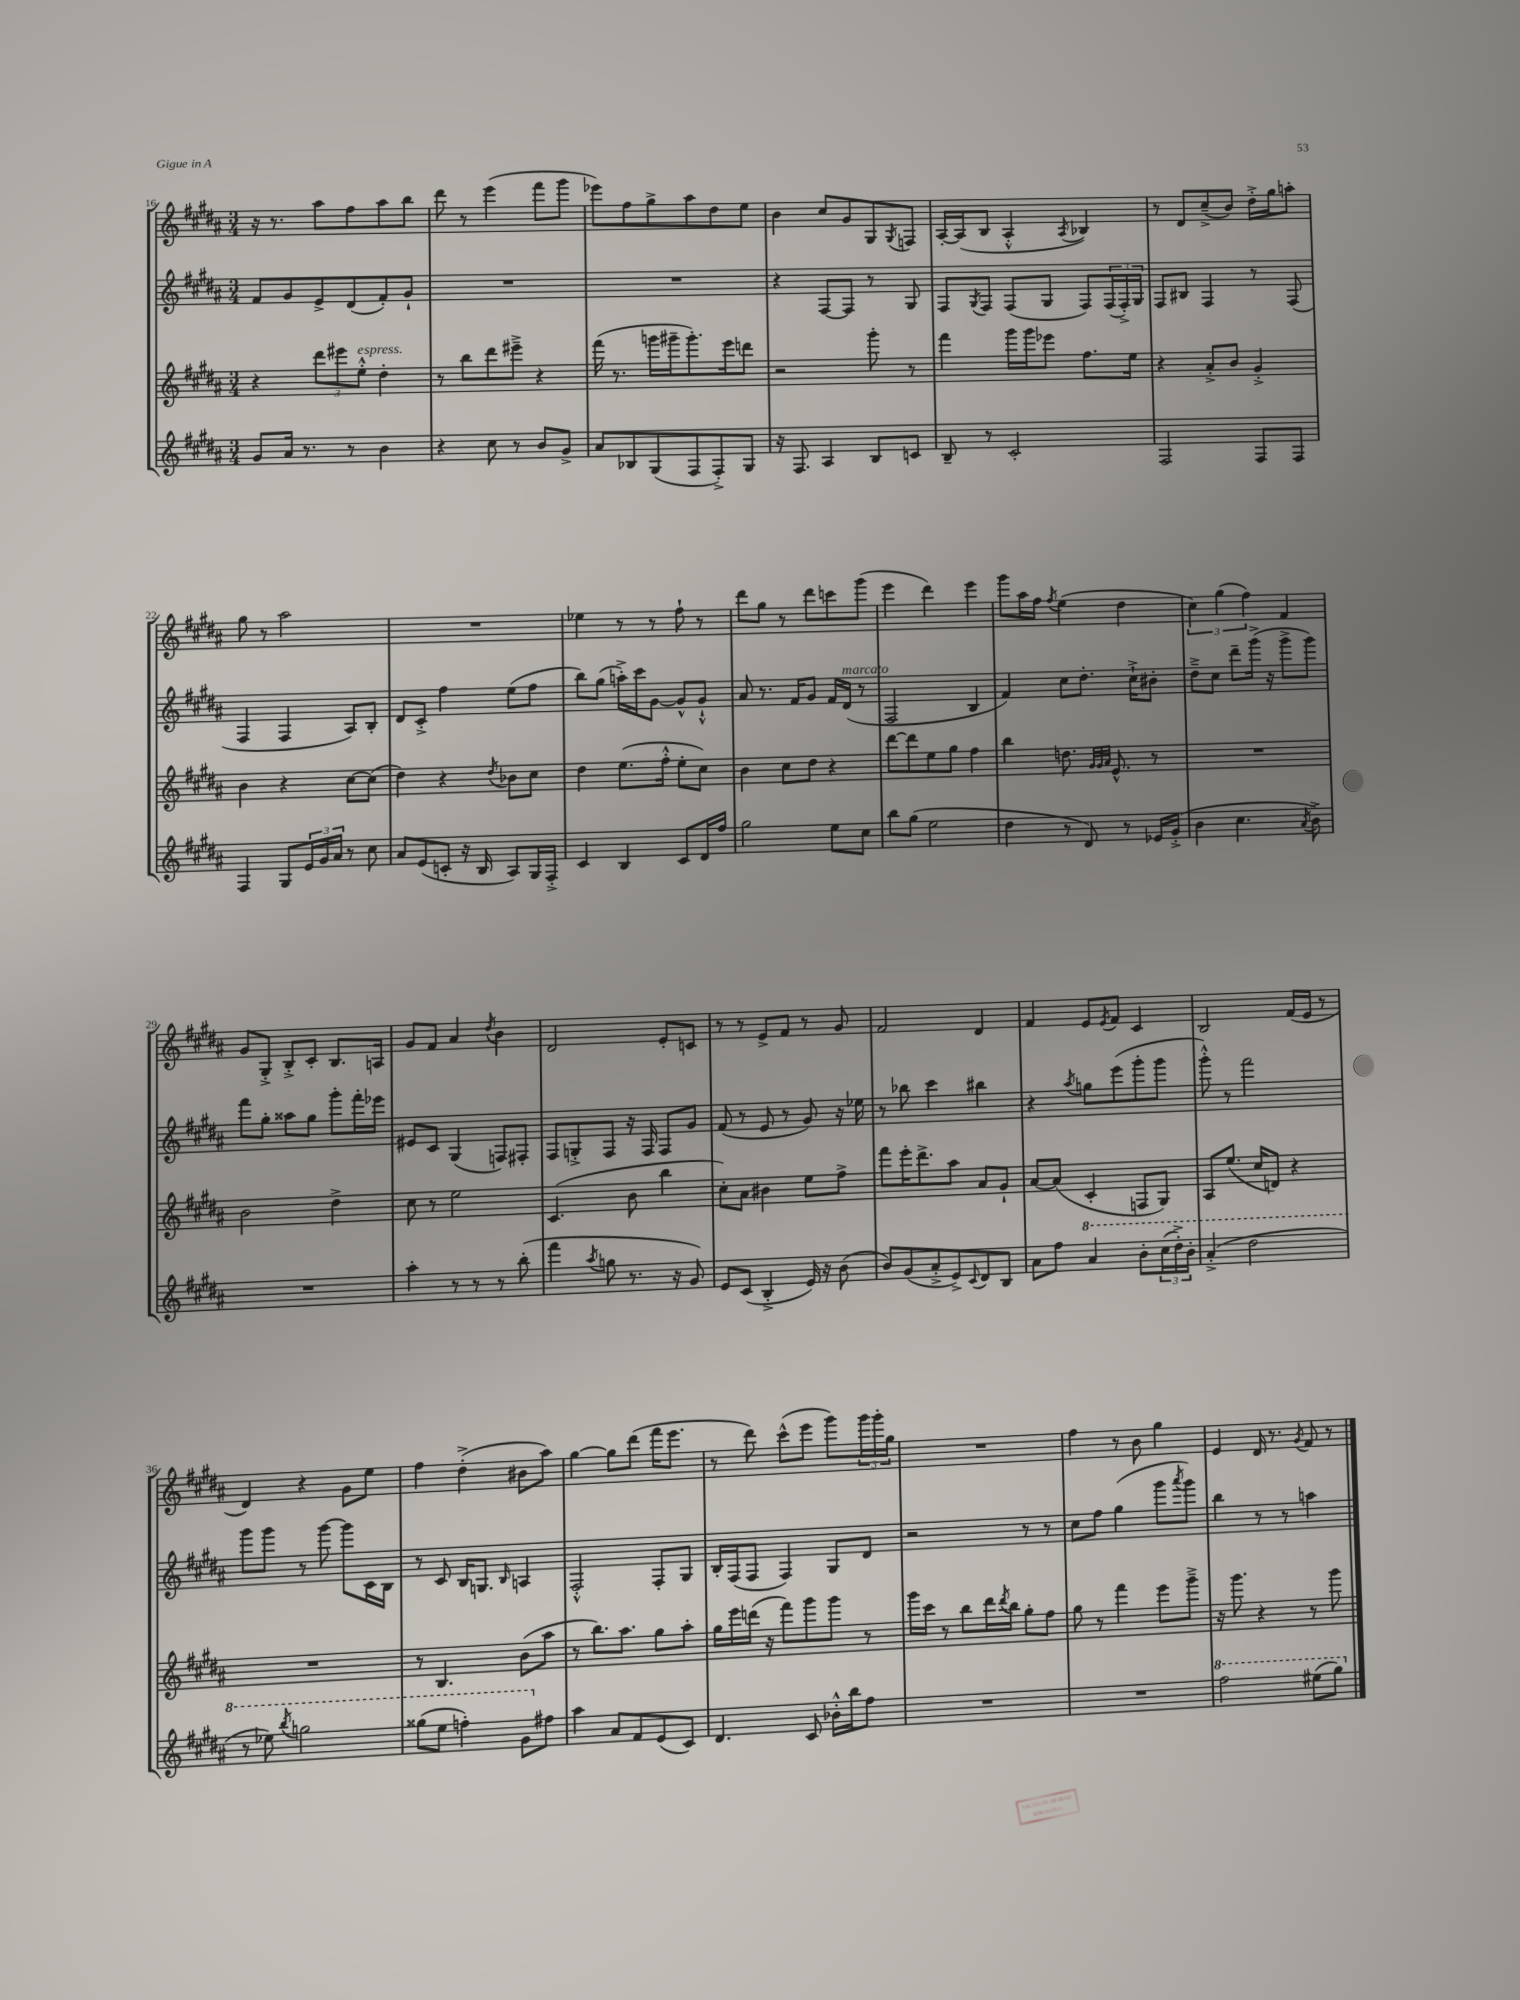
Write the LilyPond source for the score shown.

<<
\new StaffGroup <<
\new Staff = "s0" {
    \clef treble \key b \major \numericTimeSignature \time 3/4
    r16 r8. ais''8 fis''8 ais''8 b''8 |
    dis'''8 r8 e'''4( fis'''8 gis'''8 |
    ees'''8) fis''8 gis''8-> ais''8 dis''8 e''8 |
    b'4 cis''8 gis'8 gis8 \acciaccatura { gis8 } f8 |
    ais16~-. ais16( b8 ais4-.-^ \acciaccatura { ais8 } bes4) |
    r8 dis'8 cis''8--->( b'8) dis''16-.-> gis''16 a''8-. |
    gis''8 r8 ais''2 |
    R2. |
    ees''4 r8 r8 fis''8-! r8 |
    dis'''8 gis''8 r8 dis'''8 c'''8 gis'''8( |
    e'''4 dis'''4) e'''4 |
    gis'''8 ais''16 fis''16 \acciaccatura { fis''8 } e''4( dis''4 |
    \tuplet 3/2 { cis''4) gis''4( fis''4) } fis'4 |
    gis'8 gis8-.-> b8-.-> cis'8-. b8. a16 |
    gis'8 fis'8 ais'4 \acciaccatura { dis''8 } b'4 |
    dis'2 e'8-. c'8 |
    r8 r8 e'8-> fis'8 r8 gis'8 |
    fis'2 dis'4 |
    fis'4 e'8 \acciaccatura { e'8 } fis'8 cis'4 |
    b2 fis'16( e'16 r8 |
    dis'4) r4 gis'8 e''8 |
    fis''4 dis''4-.->( bis'8 ais''8) |
    gis''4~ gis''8 dis'''8( fis'''16 e'''8. |
    r8 dis'''8) cis'''8-^( e'''8 gis'''8) \tuplet 3/2 { gis'''16 gis'''16-. gis''16 } |
    R2. |
    fis''4 r8 b'8 gis''4 |
    e'4 dis'16 r8. \acciaccatura { gis'8 } fis'8 r8 \bar "|." |
}
\new Staff = "s1" {
    \clef treble \key b \major \numericTimeSignature \time 3/4
    fis'8 gis'8 e'8-> dis'8( fis'8-.) gis'8-! |
    R2. |
    R2. |
    r4 fis8~ fis8 r8 gis8 |
    fis8 \acciaccatura { gis8 } fis8 fis8( gis8 fis8) \tuplet 3/2 { fis16( fis16-.->) gis16 } |
    fis8 bis8 fis4 r8 fis8( |
    fis4 fis4 ais8) b8-. |
    dis'8 cis'8-.-> fis''4 e''8( fis''8 |
    b''8) gis''8( a''16-.->) cis'''16 gis'8~ gis'8-^ gis'8-!-^ |
    ais'8 r8. fis'16 gis'8 fis'16 dis'16^\markup { \italic "marcato" }( r8 |
    fis2 b4 |
    fis'4) cis''8 dis''8.-. cis''16-!-> bis'8-. |
    dis''8---> cis''8 dis'''8-- gis'''16->( r16 gis'''8-> gis'''8) |
    fis'''8 gis''8-. aisis''8 gis''8 gis'''8-. fis'''16-. ees'''16 |
    eis'8 cis'8 gis4( f8) fis8-. |
    fis8 g8-.-> fis8 r16 fis16 fis8 gis'8 |
    fis'8( r8 e'8 r8 gis'8) r16 ees''16 |
    r8 bes''8 cis'''4 bis''4 |
    r4 \acciaccatura { ais''8 } g''8 e'''8( gis'''8-. gis'''8 |
    gis'''8-.-^) r8 fis'''2 |
    gis'''8 gis'''8 r8 gis'''8~ gis'''8 cis'16 b16 |
    r8 cis'8 b16 g8. \grace { b16 } a4 |
    fis2-.-^ fis8-. gis8 |
    b16-. fis16( fis8 fis4) gis8 dis'8 |
    r2 r8 r8 |
    cis''8 fis''8 gis''4( gis'''8 \acciaccatura { ais'''8 } gis'''8) |
    b''4 r8 r8 a''4 \bar "|." |
}
\new Staff = "s2" {
    \clef treble \key b \major \numericTimeSignature \time 3/4
    r4 \tuplet 3/2 { dis'''8 eis'''8 e''8-.-^^\markup { \italic "espress." } } dis''4-. |
    r8 b''8 dis'''8 eis'''8---> r4 |
    fis'''16( r8. g'''16 gis'''16-- gis'''8.-.) e'''16 d'''8 |
    r2 gis'''8-. r8 |
    fis'''4 gis'''16 gis'''16 ees'''8 fis''8. e''16 |
    r4 ais'8-.-> b'8 gis'4-.-> |
    b'4 r4 cis''8~ cis''8( |
    dis''4) r4 \acciaccatura { dis''8 } bes'8 cis''8 |
    dis''4 e''8.( fis''16-.-^ e''8-. cis''8) |
    b'4 cis''8 dis''8 r4 |
    dis'''8~ dis'''8 e''8 gis''8 fis''4 |
    b''4 d''8. \grace { gis'32 gis'32 ais'32 } e'8.-^ r8 |
    R2. |
    b'2 dis''4-> |
    cis''8 r8 e''2 |
    cis'4.( b'8 b''4 |
    cis''8-.) ais'8 bis'4 e''8 fis''8-> |
    fis'''8 e'''16-. dis'''8.-> ais''8 ais'8 gis'8-! |
    ais'8~ ais'8( cis'4-. f8 gis8) |
    ais8 e''8.( cis''16 d'8) r4 |
    R2. |
    r8 b4. b'8( ais''8 |
    r8 b''8.) ais''8. gis''8 ais''8-. |
    gis''16 e'''16 d'''16( r16 fis'''8) gis'''8 gis'''8 r8 |
    gis'''16 cis'''16 r8 b''8 dis'''16 \acciaccatura { dis'''8 } b''16 gis''8-. fis''8 |
    gis''8 r8 fis'''4 e'''8 gis'''8---> |
    r16 gis'''8. r4 r8 gis'''8 \bar "|." |
}
\new Staff = "s3" {
    \clef treble \key b \major \numericTimeSignature \time 3/4
    gis'8 ais'16 r8. r8 b'4 |
    r4 cis''8 r8 b'8 gis'8-> |
    ais'8 bes8 gis8( fis8 fis8-.->) gis8 |
    r16 fis8. ais4 b8 c'8 |
    b8-- r8 cis'2-. |
    fis2 fis8 fis8 |
    fis4 gis8 \tuplet 3/2 { e'16 gis'16 ais'16 } r8 cis''8 |
    ais'8 e'8( c'8-. r16 b16 ais8) gis16 fis16-.-> |
    cis'4 b4 cis'8 dis'16 fis''16 |
    gis''2 e''8 cis''8 |
    b''8 gis''8( e''2 |
    dis''4 r8 dis'8) r8 ees'16 gis'16-.->( |
    b'4 cis''4. \acciaccatura { ais'8 } b'8->) |
    R2. |
    ais''4-. r8 r8 r8 b''8-.( |
    fis'''4 \acciaccatura { ais''8 } g''8 r8. r16 gis'8) |
    e'8 cis'8( b4-.-> e'16) r16 b'8( |
    b'8) gis'8( ais'8-.-> e'8->) \appoggiatura { cis'8 } dis'8 b8 |
    ais'8 fis''8 \ottava #1 ais''4 b''8-. \tuplet 3/2 { cis'''16( dis'''16-.->) b''16-. } |
    ais''4-.->( dis'''2 |
    r8 ees'''8) \acciaccatura { b'''8 } g'''2 |
    gisis'''8( e'''8 f'''4-.) gis''8 \ottava #0 fis''!8 |
    ais''4 ais'8 fis'8 e'8( cis'8) |
    dis'4. cis'8 bes'16-.-^ b''16 fis''8 |
    R2. |
    R2. |
    \ottava #1 fis'''2 eis'''8( gis'''8) \ottava #0 \bar "|." |
}
>>
>>
\layout { \context { \Score currentBarNumber = #16 } }
